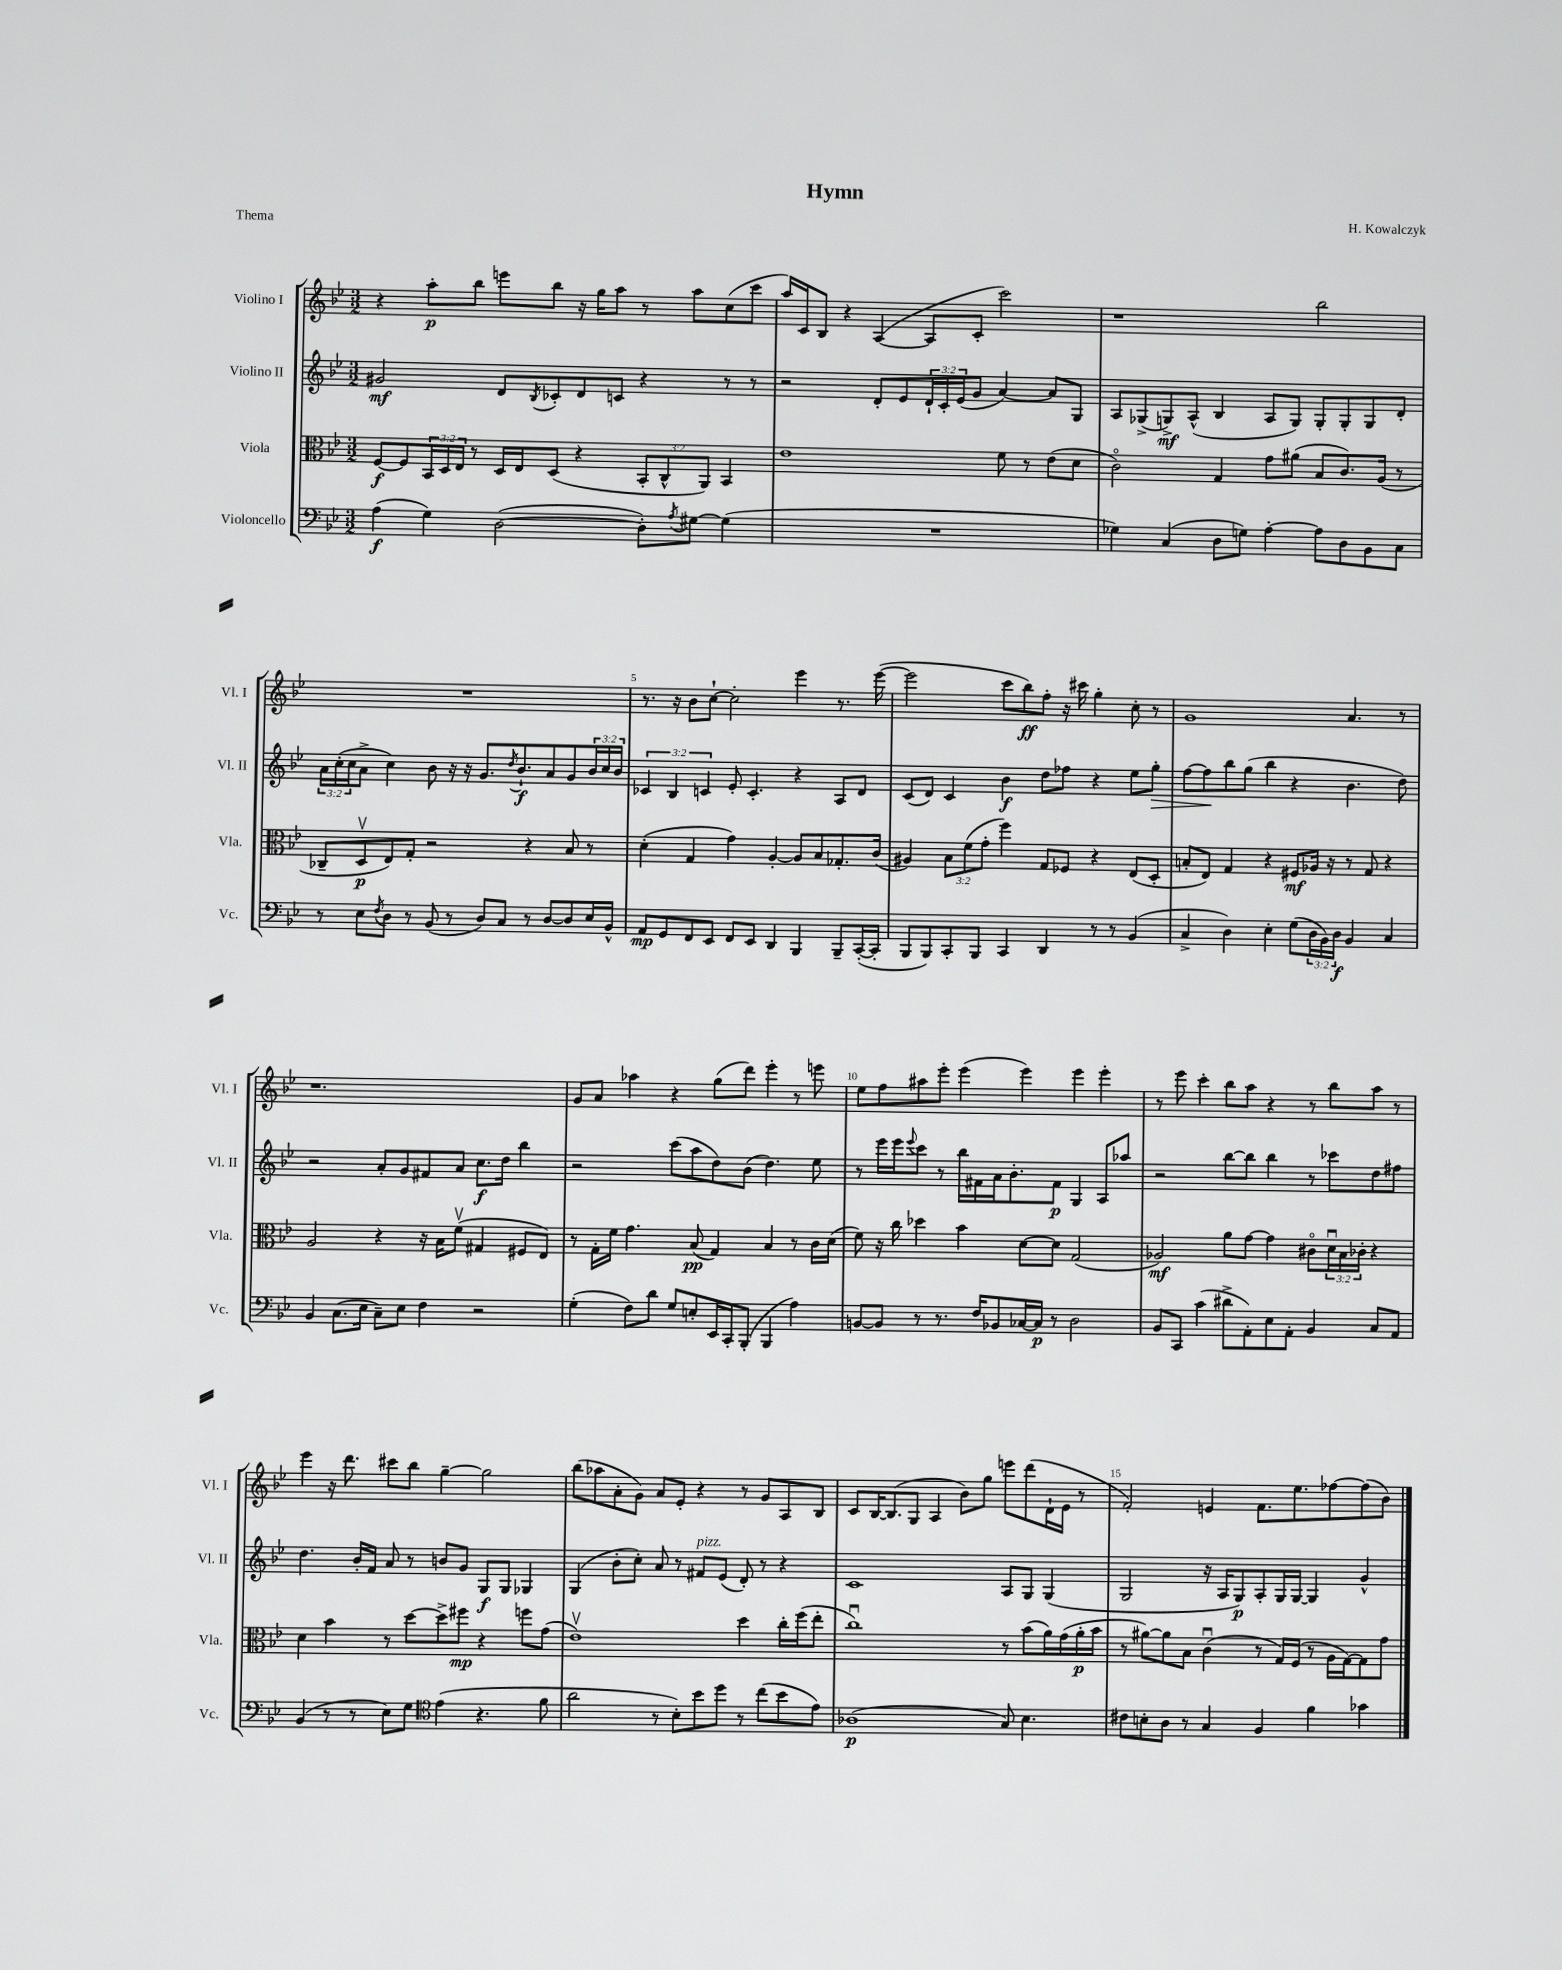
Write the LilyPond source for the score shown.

\header { title = "Hymn" composer = "H. Kowalczyk" piece = "Thema" }
<<
\new StaffGroup <<
\new Staff = "s0" \with { instrumentName = "Violino I" shortInstrumentName = "Vl. I" } {
    \clef treble \key bes \major \numericTimeSignature \time 3/2
    r4 a''8-.\p bes''8 e'''8 bes''8 r16 g''16 a''8 r8 a''8 c''8( c'''8 |
    a''16) c'16 bes8 r4 a4~( a8 c'8-. c'''2) |
    r1 bes''2 |
    R1. |
    r8. r16 bes'8 c''8~-! c''2-. ees'''4 r8. ees'''16~( |
    ees'''2 c'''8 bes''8\ff) f''8-. r16 cis'''16 g''4-. c''8-. r8 |
    g'1 a'4. r8 |
    r1. |
    g'8 a'8 aes''4 r4 g''8( d'''8) ees'''4-. r8 e'''8 |
    ees''8 f''8 ais''8 ees'''8-. ees'''4( ees'''4) ees'''4 ees'''4-. |
    r8 ees'''8 c'''4-. bes''8 a''8 r4 r8 bes''8 a''8 r8 |
    ees'''4 r16 d'''8. cis'''8 bes''8 g''4~-- g''2 |
    bes''8( aes''8 a'8-. g'8) a'8 ees'8-. r4 r8 g'8 a8 bes8 |
    c'8 bes16~ bes8.( g8 a4 bes'8) g''8 e'''8 d'''8( d'16-! ees'16 r8 |
    f'2-.) e'4 f'8. ees''8. fes''8~ fes''8( bes'8) \bar "|." |
}
\new Staff = "s1" \with { instrumentName = "Violino II" shortInstrumentName = "Vl. II" } {
    \clef treble \key bes \major \numericTimeSignature \time 3/2 \override Staff.TupletNumber.text = #tuplet-number::calc-fraction-text
    gis'2\mf d'8 \acciaccatura { bes8 } ces'8-. d'8 c'8 r4 r8 r8 |
    r2 d'8-. ees'8 \tuplet 3/2 { d'16-! c'16-. ees'16( } g'8 a'4~) a'8 g8 |
    a8 ges8->( g8->\mf) a8-^( bes4 a8 g8) g8-. g8-. g8 d'8-. |
    \tuplet 3/2 { a'16 c''16-.( c''16 } a'8-> c''4) bes'8 r16 r16 g'8. \acciaccatura { d''8 } bes'8.-!\f a'8 g'8 \tuplet 3/2 { bes'16 c''16 bes'16 } |
    \tuplet 3/2 { ces'4 bes4 c'4 } ees'8-. c'4.-. r4 a8 d'8 |
    c'8( d'8) c'4 bes'4\f d''8 fes''8 r4 ees''8 g''8-.\> |
    f''8~ f''8\! bes''8 g''8( bes''4 r4 bes'4. d''8) |
    r2 a'8-. g'8 fis'8 a'8 c''8.\f d''16 bes''4 |
    r2 c'''8( a''8 d''8) bes'8( d''4.) ees''8 |
    r8 ees'''16 ees'''16 \appoggiatura { ees'''8 } c'''8 r8 bes''16 fis'16 a'16 bes'8.-. fis'8\p g4 a8 aes''8 |
    r2 bes''8~ bes''8 bes''4 r8 ces'''8 d''8 fis''8 |
    d''4. bes'16-. f'16 a'8 r8 b'8 g'8 g8\f g8 ges4 |
    g4( bes'8-. c''8-.) a'8 r8 fis'8^\markup { \italic "pizz." } ees'8( d'8-.) r8 r4 |
    c'1 a8 g8 g4( |
    g2 r16 a16 g8\p) a8-. g16 g16~ g4 g'4-^ \bar "|." |
}
\new Staff = "s2" \with { instrumentName = "Viola" shortInstrumentName = "Vla." } {
    \clef alto \key bes \major \numericTimeSignature \time 3/2 \override Staff.TupletNumber.text = #tuplet-number::calc-fraction-text
    f8~\f f8 \tuplet 3/2 { bes,16 d16 ees16 } r8 d16 ees16 d8( r4 \tuplet 3/2 { bes,8-. c8-^ a,8) } bes,4 |
    ees'1 f'8 r8 ees'8( d'8 |
    c'2\flageolet) g4 g'8 ais'8( bes8 c'8.) a16( r8 |
    ces8-- d8\upbow\p ees8) g8-. r2 r4 bes8 r8 |
    d'4-.( g4 g'4) a4~-. a8 bes8 ges8.-. c'16( |
    ais4) \tuplet 3/2 { bes8 f'8( g'8-. } f''4) g8 fes8 r4 ees8( d8-. |
    b8-. ees8) g4 r4 fis8\mf aes16 r16 r8 g8 r4 |
    a2 r4 r16 bes16 f'8\upbow( gis4 fis8 ees8) |
    r8 g16-. f'16 g'4. bes8\pp( g4) bes4 r8 c'16 d'16( |
    f'8) r16 c''16 des''4 bes'4 d'8~ d'8 g2( |
    aes2\mf) a'8 g'8~ g'4 cis'8\flageolet \tuplet 3/2 { d'16\downbow bes16 ces'16-. } r4 |
    d'4 bes'4 r8 d''8~ d''8-> fis''8\mp r4 f''8 g'8( |
    ees'1\upbow) d''4 c''16-. f''16( ees''8-. |
    c''1\downbow) r8 bes'8( a'16) g'16( a'16-.\p bes'16 |
    r8 ais'8~) ais'8 bes8 c'4\downbow( r8 g16) f16( r8 a16 g16~) g8 g'8 \bar "|." |
}
\new Staff = "s3" \with { instrumentName = "Violoncello" shortInstrumentName = "Vc." } {
    \clef bass \key bes \major \numericTimeSignature \time 3/2 \override Staff.TupletNumber.text = #tuplet-number::calc-fraction-text
    a4\f( g4) d2~( d8-.) \acciaccatura { a8 } gis8~ gis4( |
    R1. |
    ges4) c4( d8 g8) a4~-. a8 d8 bes,8 c8 |
    r8 ees8 \acciaccatura { f8 } d8 r8 bes,8( r8 d8) c8 r8 d8~ d8 ees16 bes,16-^ |
    a,8\mp g,8 f,8 ees,8 f,8 ees,8 d,4 bes,,4 bes,,8-- c,16~-.( c,16-. |
    bes,,8 bes,,8) c,8-. bes,,8 c,4 d,4 r8 r8 bes,4( |
    c4-> d4) ees4-. g8( \tuplet 3/2 { d16 bes,16) d16\f } bes,4 c4 |
    bes,4 c8.( ees16 c8--) ees8 f4 r2 |
    g4-.( f8) d'8 g8 e8-. ees,16 c,16-. bes,,8-.( bes,,4 a4) |
    b,8~ b,8 r8 r8. f16 bes,8 ces16~ ces16\p r8 d2 |
    bes,8 c,8 c'4( dis'8-> a,8-.) ees8 a,8-. bes,4 c8 a,8 |
    bes,4( r8 r8 ees8) g8 \clef tenor ees'4( r4. f'8 |
    a'2 r8 bes8-.) bes'8 d''8 r8 c''8( bes'8 ees'8) |
    aes1\p( g8) bes4. |
    cis'8 b8-. a8 r8 g4 f4 f'4 ges'4 \bar "|." |
}
>>
>>
\layout { \context { \Score \override BarNumber.break-visibility = ##(#f #t #t) barNumberVisibility = #(every-nth-bar-number-visible 5) } }
